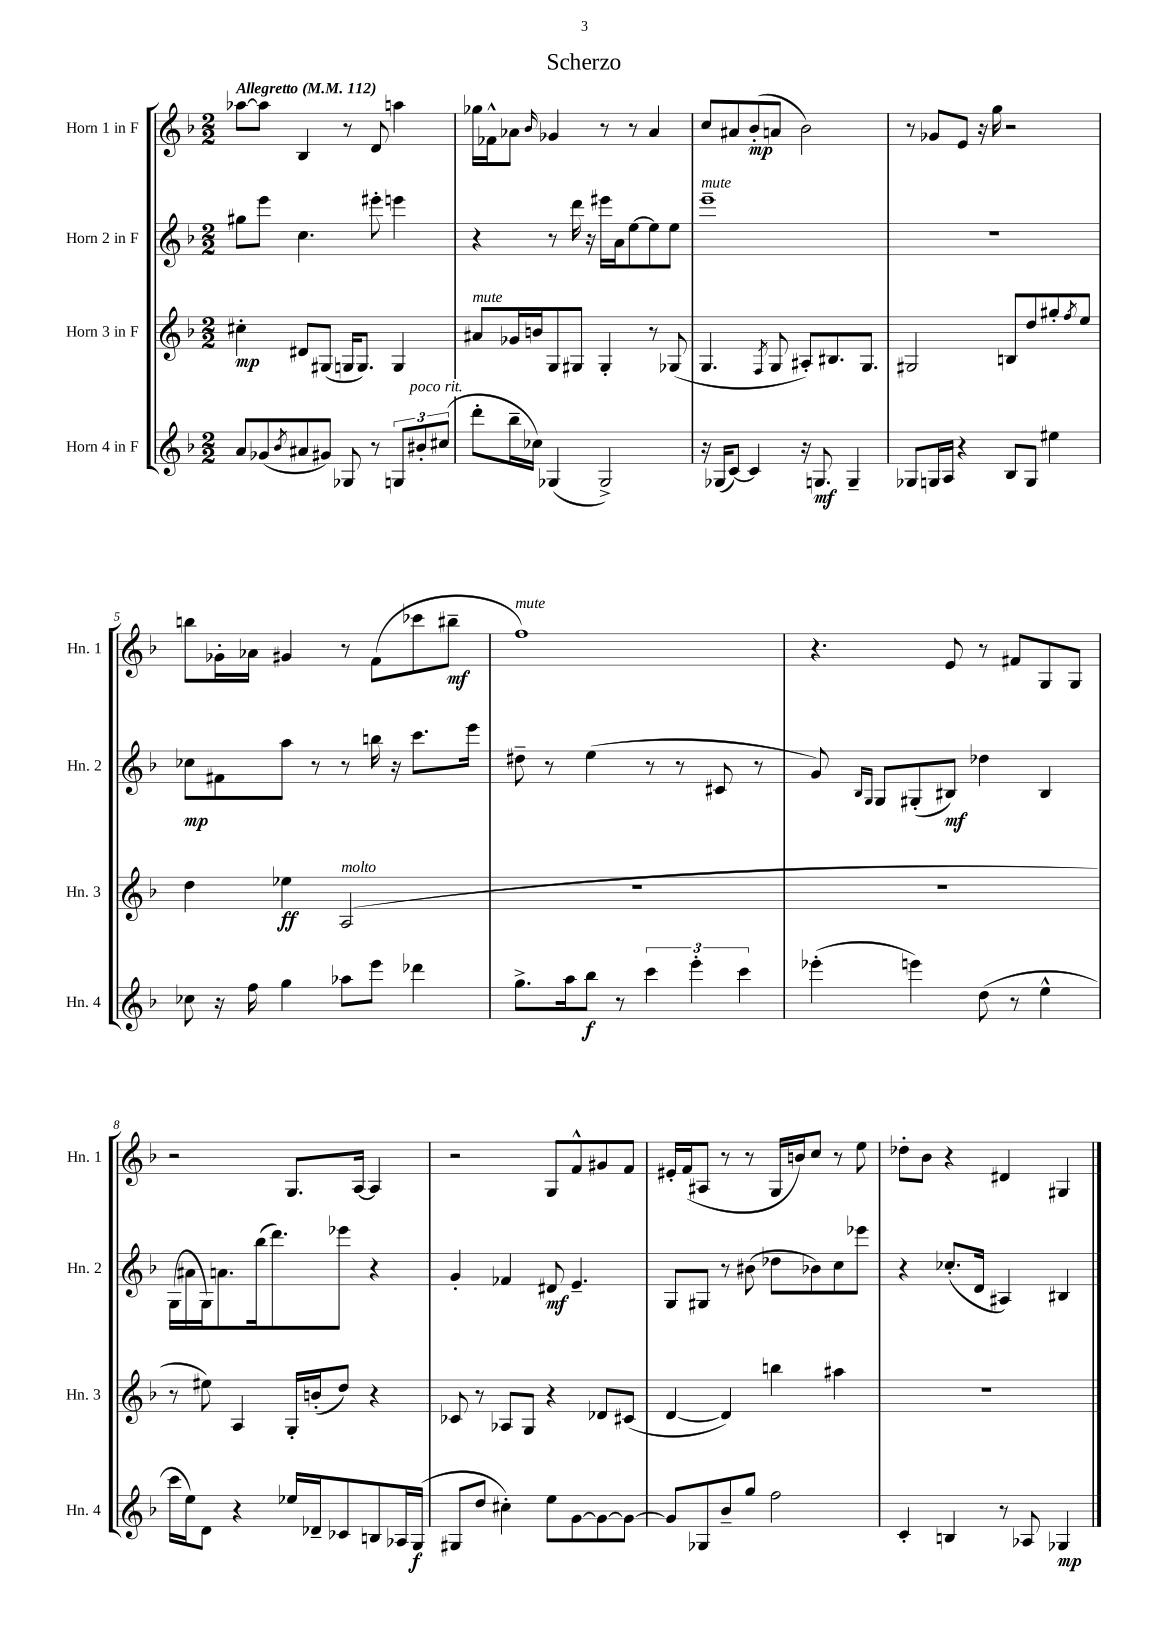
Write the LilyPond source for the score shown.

\header { title = "Scherzo" }
<<
\new StaffGroup <<
\new Staff = "s0" \with { instrumentName = "Horn 1 in F" shortInstrumentName = "Hn. 1" } {
    \clef treble \key f \major \numericTimeSignature \time 2/2 \tempo "Allegretto" 4 = 112
    aes''8~ aes''8 bes4 r8 d'8 a''4 |
    ges''16 fes'16-^ aes'8 \grace { bes'16 } ges'4 r8 r8 aes'4 |
    c''8 ais'8 bes'8-.\mp( a'8 bes'2) |
    r8 ges'8 e'8 r16 g''16 r2 |
    b''8 ges'16-. aes'16 gis'4 r8 f'8( ces'''8 bis''8--\mf |
    f''1^\markup { \italic "mute" }) |
    r4. e'8 r8 fis'8 g8 g8 |
    r2 g8. a16~ a4 |
    r2 g8 f'8-^ gis'8 f'8 |
    eis'16-. f'16( ais8 r8 r8 g16 b'16) c''8 r8 e''8 |
    des''8-. bes'8 r4 dis'4 gis4 \bar "|." |
}
\new Staff = "s1" \with { instrumentName = "Horn 2 in F" shortInstrumentName = "Hn. 2" } {
    \clef treble \key f \major \numericTimeSignature \time 2/2
    gis''8 e'''8 c''4. eis'''8-. e'''4 |
    r4 r8 d'''16 r16 eis'''16 a'16 e''8~ e''8 e''8 |
    e'''1--^\markup { \italic "mute" } |
    R1 |
    ces''8\mp fis'8 a''8 r8 r8 b''16 r16 c'''8. e'''16 |
    dis''8-- r8 e''4( r8 r8 cis'8 r8 |
    g'8) \grace { bes16 g16 } g8 gis8-.( bis8\mf) des''4 bis4 |
    g16( ais'16 g16) a'8. bes''16( d'''8.) ees'''8 r4 |
    g'4-. fes'4 dis'8\mf e'4.-- |
    g8 gis8 r8 bis'8( des''8 bes'8) c''8 ees'''8 |
    r4 ces''8.-.( d'16 ais4) bis4 \bar "|." |
}
\new Staff = "s2" \with { instrumentName = "Horn 3 in F" shortInstrumentName = "Hn. 3" } {
    \clef treble \key f \major \numericTimeSignature \time 2/2
    cis''4-.\mp dis'8 gis8( g16 g8.) g4 |
    ais'8^\markup { \italic "mute" } ges'16 b'16 g8 gis8 gis4-. r8 ges8( |
    g4. \acciaccatura { f8 } g8 ais8-.) bis8. g8. |
    gis2 b8 d''8 gis''8-. \acciaccatura { f''8 } e''8 |
    d''4 ees''4\ff a2^\markup { \italic "molto" }( |
    R1 |
    R1 |
    r8 eis''8) a4 g16-. b'16-.( d''8) r4 |
    ces'8 r8 aes8 g8 r4 des'8 cis'8( |
    d'4~ d'4) b''4 ais''4 |
    r1 \bar "|." |
}
\new Staff = "s3" \with { instrumentName = "Horn 4 in F" shortInstrumentName = "Hn. 4" } {
    \clef treble \key f \major \numericTimeSignature \time 2/2
    a'8 ges'8( \acciaccatura { bes'8 } ais'8 gis'8) ges8 r8 \tuplet 3/2 { g8 bis'8-.^\markup { \italic "poco rit." } cis''8( } |
    d'''8-. bes''16-- ces''16) ges4( ges2->) |
    r16 ges16( c'8~) c'4 r16 g8.\mf g4-- |
    ges8 g16 a16 r4 bes8 g8 eis''4 |
    ces''8 r16 f''16 g''4 aes''8 e'''8 des'''4 |
    g''8.-> a''16 bes''8\f r8 \tuplet 3/2 { c'''4 e'''4-. c'''4 } |
    ees'''4-.( e'''4) d''8( r8 e''4-^ |
    c'''16 e''16) d'8 r4 ees''16 des'16-- ces'8 b8 aes16 g16\f( |
    gis8 d''8 cis''4-.) e''8 g'8~ g'8~ g'8~ |
    g'8 ges8 bes'8-- g''8 f''2 |
    c'4-. b4 r8 aes8 ges4\mp \bar "|." |
}
>>
>>
